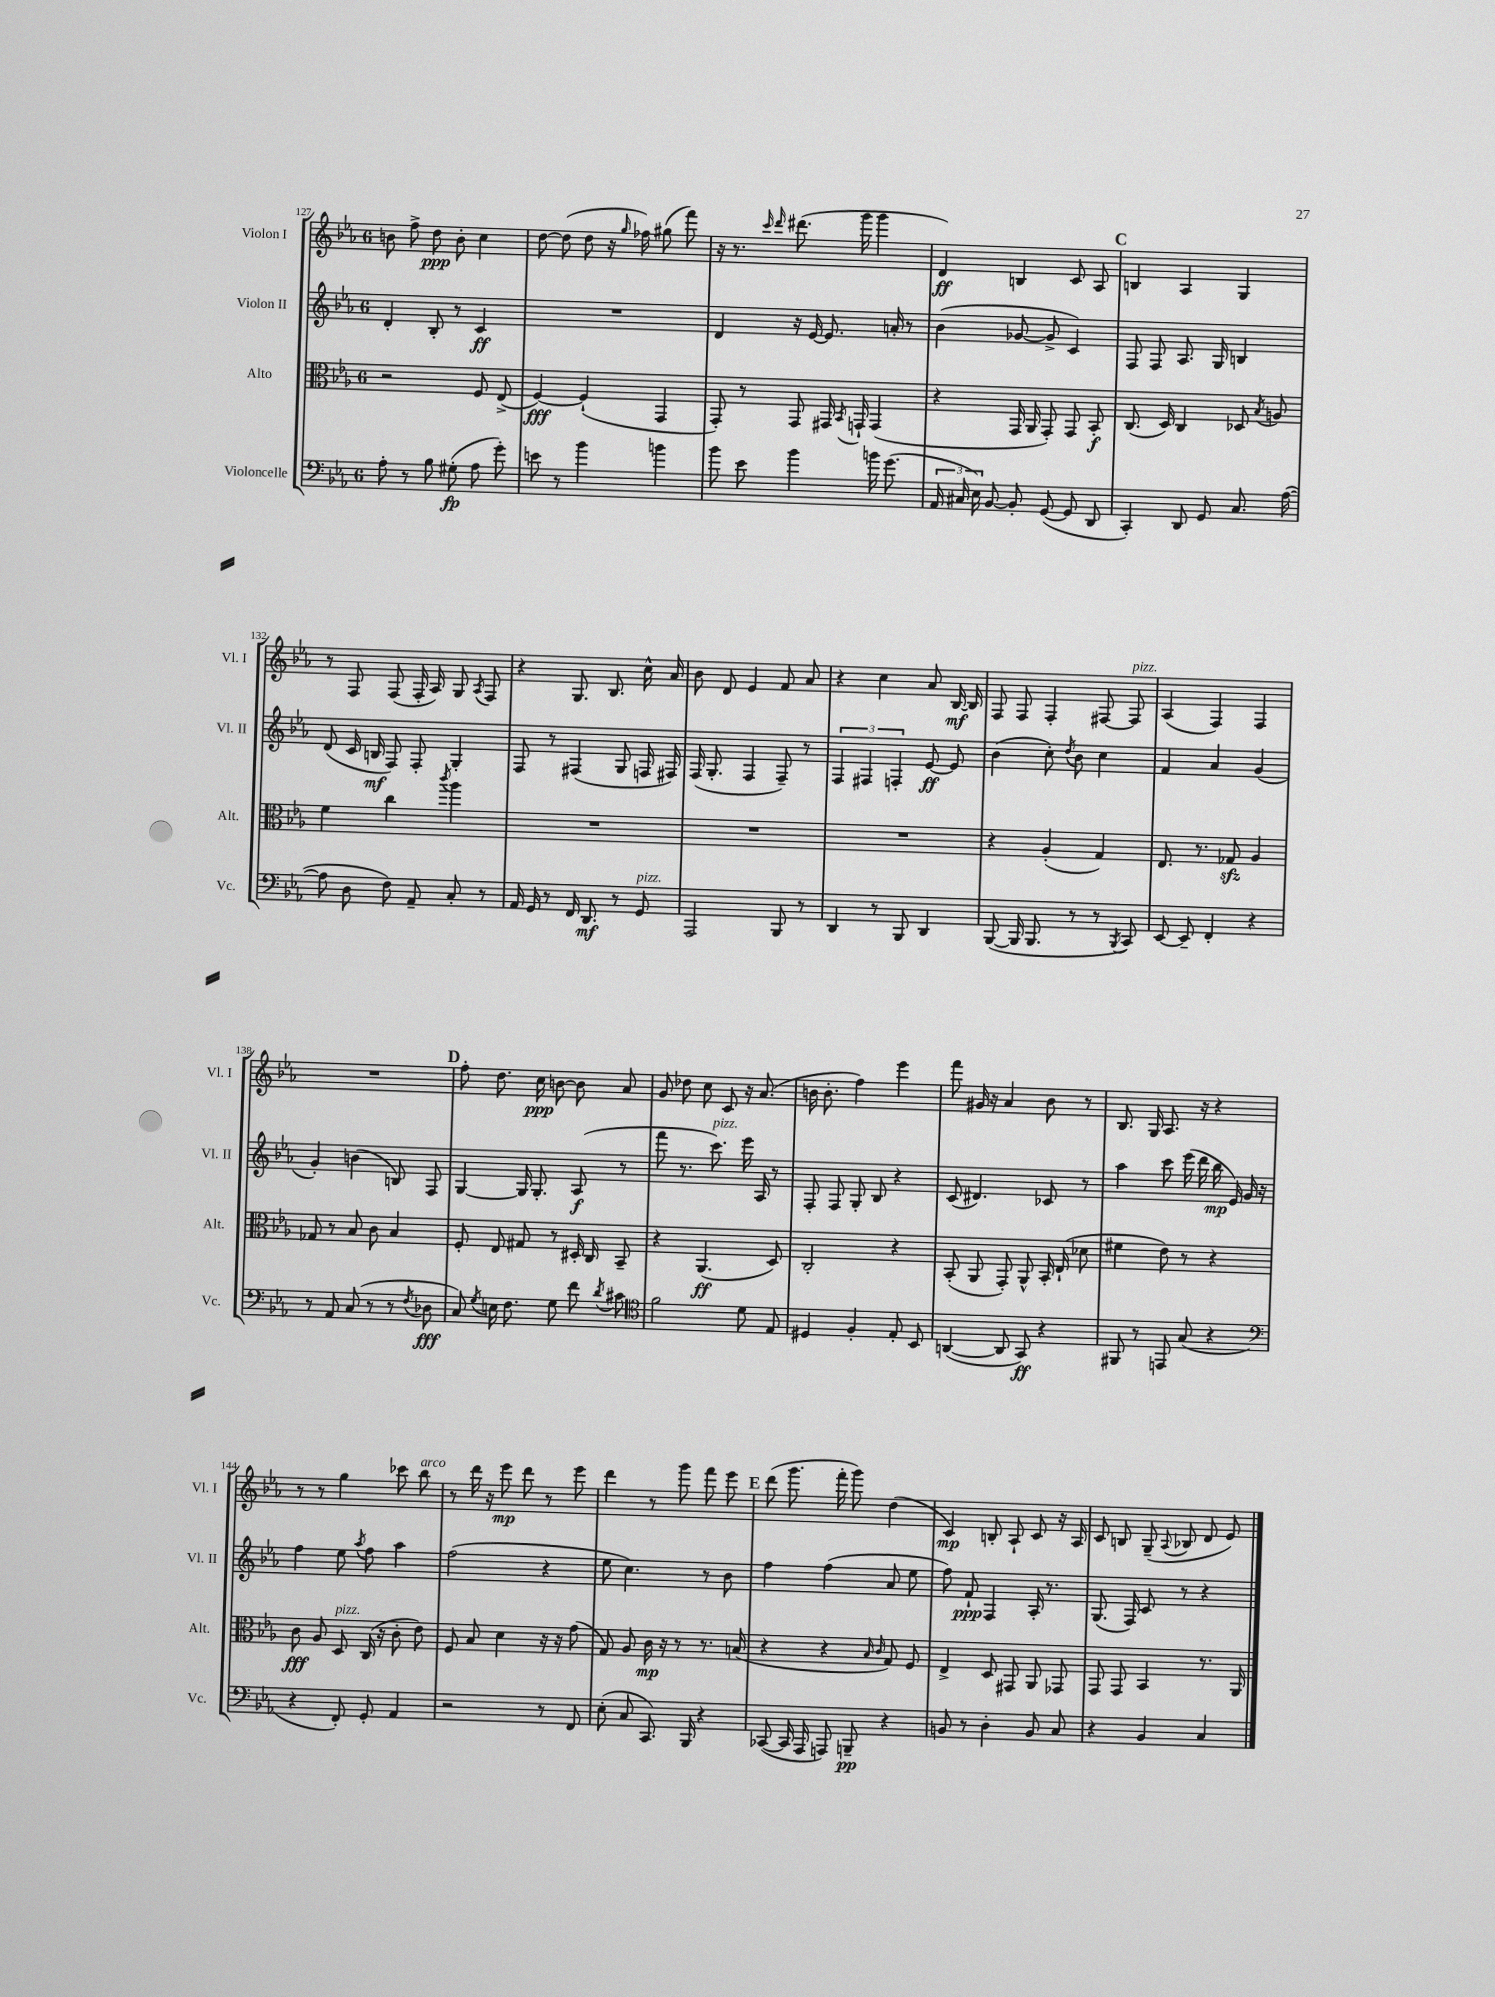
<<
\new StaffGroup <<
\new Staff = "s0" \with { instrumentName = "Violon I" shortInstrumentName = "Vl. I" } {
    \clef treble \key ees \major \once \override Staff.TimeSignature.style = #'single-digit \time 6/8
    \autoBeamOff b'8 f''8-> d''8\ppp b'8-. c''4 |
    d''8~ d''8( d''8 r16 \grace { g''16 } fes''16) gis''8( f'''8) |
    r16 r8. \grace { c'''16 d'''16 } dis'''8.( g'''16 g'''4 |
    d'4\ff) b4 c'8 aes8 |
    \mark \markup { \bold "C" } b4 aes4 g4 |
    r8 f8 f8( f16-. aes16) g8 \acciaccatura { aes8 } f8 |
    r4 g8. bes8. c''16-^ aes'16 |
    bes'8 d'8 ees'4 f'8 aes'8 |
    r4 c''4 aes'8 bes16~\mf bes16 |
    f8 f8 f4-. fis8~ fis8^\markup { \italic "pizz." } |
    aes4( f4) f4 |
    R2. |
    \mark \markup { \bold "D" } f''8-. d''8. c''16\ppp b'8~ b'8 aes'8 |
    g'8 des''8 c''8 c'8 r16 aes'8.( |
    b'16 b'8.-. f''4) ees'''4 |
    f'''8 gis'16 r16 aes'4 bes'8 r8 |
    bes8. g16 aes8. r16 r4 |
    r8 r8 g''4 ces'''8 bes''8^\markup { \italic "arco" } |
    r8 d'''16 r16 ees'''8\mp d'''8 r8 ees'''8 |
    d'''4 r8 g'''8 f'''8 ees'''8 |
    \mark \markup { \bold "E" } d'''8( g'''8. f'''16-. g'''8) d''4( |
    c'4\mp) b8-. aes8-! c'8 r16 aes16 |
    c'8 b8 g8--( \appoggiatura { aes8 } bes8 d'8 ees'8) \bar "|." |
}
\new Staff = "s1" \with { instrumentName = "Violon II" shortInstrumentName = "Vl. II" } {
    \clef treble \key ees \major \once \override Staff.TimeSignature.style = #'single-digit \time 6/8
    \autoBeamOff d'4-. bes8-. r8 c'4\ff |
    R2. |
    d'4 r16 ees'16~ ees'8. a'16-. r8 |
    bes'4( ges'8~ ges'8-> c'4) |
    \mark \markup { \bold "C" } f8 f8 aes8. g16 b4 |
    d'8( c'16 b16\mf f8) f8-. g4-. |
    f8 r8 fis4( g8 f16 fis16) |
    f16( g8.-. f4 f8--) r8 |
    \tuplet 3/2 { f4 fis4 f4-. } ees'8~\ff ees'8 |
    bes'4( c''8-.) \acciaccatura { d''8 } bes'8 c''4 |
    f'4 aes'4 g'4( |
    g'4-.) b'4( b8) f8 |
    \mark \markup { \bold "D" } g4~ g16 g8.-. aes8\f( r8 |
    f'''8 r8. c'''8.^\markup { \italic "pizz." }) ees'''16 aes16 r8 |
    f8-. f8 g8-. bes8 r4 |
    c'8( dis'4.) ces'8 r8 |
    aes''4 c'''8 ees'''16( d'''16 bes''16\mp ees'16) g'16 r16 |
    f''4 ees''8 \acciaccatura { aes''8 } f''8 aes''4 |
    f''2( r4 |
    ees''8 c''4.) r8 bes'8 |
    \mark \markup { \bold "E" } f''4 f''4( aes'8 ees''8 |
    f''8) f'8-!\ppp f4 aes16-. r8. |
    g8.( f16) c'8 r8 r4 \bar "|." |
}
\new Staff = "s2" \with { instrumentName = "Alto" shortInstrumentName = "Alt." } {
    \clef alto \key ees \major \once \override Staff.TimeSignature.style = #'single-digit \time 6/8
    \autoBeamOff r2 f8 ees8->( |
    f4~\fff) f4-!( g,4 |
    g,8-.) r8 g,8 gis,16 \acciaccatura { bes,8 } g,16-! g,4( |
    r4 g,16 aes,16 g,8-.) g,8 bes,8-.\f |
    \mark \markup { \bold "C" } c8.( d16) c4 des8 \acciaccatura { bes8 } a8 |
    f'4 c''4 \acciaccatura { c'''8 } aes''4 |
    R2. |
    R2. |
    R2. |
    r4 aes4-.( g4) |
    ees8. r8. ges8\sfz aes4 |
    ges8 r8 bes8 c'8 bes4 |
    \mark \markup { \bold "D" } f8-. ees8 gis8 r8 dis16-. c16 bes,8-- |
    r4 aes,4.\ff( d8) |
    c2-. r4 |
    bes,8-.( aes,8 g,8-.) aes,8-^ bes,16-. ees16-!( des'8 |
    fis'4 ees'8) r8 r4 |
    c'8\fff aes8 d8^\markup { \italic "pizz." } c16( r16 c'8-. ees'8) |
    f8 bes8 d'4 r16 r16 g'8( |
    g8) aes8 c'16\mp r16 r8 r8. b16( |
    \mark \markup { \bold "E" } r4 r4 \grace { bes16 c'16 } g8) f8 |
    ees4-> d8 gis,8 aes,8 ges,8 |
    g,8 g,8 bes,4 r8. aes,16 \bar "|." |
}
\new Staff = "s3" \with { instrumentName = "Violoncelle" shortInstrumentName = "Vc." } {
    \clef bass \key ees \major \once \override Staff.TimeSignature.style = #'single-digit \time 6/8
    \autoBeamOff aes8-. r8 bes8 gis8-.\fp( aes8 g'8-.) |
    e'8 r8 bes'4 b'4 |
    bes'8 ees'8 bes'4 b'16 g'8.( |
    \tuplet 3/2 { aes,16 cis16 ees16) } bes,8~ bes,8-. g,8~( g,8 d,8 |
    \mark \markup { \bold "C" } c,4-.) d,8 g,8 c8. aes16~( |
    aes8 d8 f8) aes,8-- c8-. r8 |
    aes,16 g,16 r8 f,16 d,8.\mf r8 g,8^\markup { \italic "pizz." } |
    aes,,2 bes,,8 r8 |
    d,4 r8 bes,,8 d,4 |
    bes,,8~( bes,,16 bes,,8. r8 r8 \acciaccatura { bes,,8 } c,8) |
    ees,8~ ees,8-- f,4-. r4 |
    r8 aes,8 c8( r8 r8 \acciaccatura { f8 } des8\fff |
    \mark \markup { \bold "D" } c8) \acciaccatura { g8 } e16 f8. g8 f'8 \acciaccatura { d'8 } cis'8 |
    \clef tenor f'2 d'8 ees8 |
    dis4 f4-. ees8-. bes,8 |
    a,4~( a,8 g,8\ff) r4 |
    fis,8 r8 e,8 g8( r4 |
    \clef bass r4 f,8-.) g,8-. aes,4 |
    r2 r8 f,8 |
    ees8-.( c8 c,8.) bes,,16 r4 |
    \mark \markup { \bold "E" } ces,8~( ces,16 aes,,16 a,,8) b,,8--\pp r4 |
    b,8 r8 d4-. b,8 c8 |
    r4 bes,4 c4 \bar "|." |
}
>>
>>
\layout { \context { \Score currentBarNumber = #127 } }
